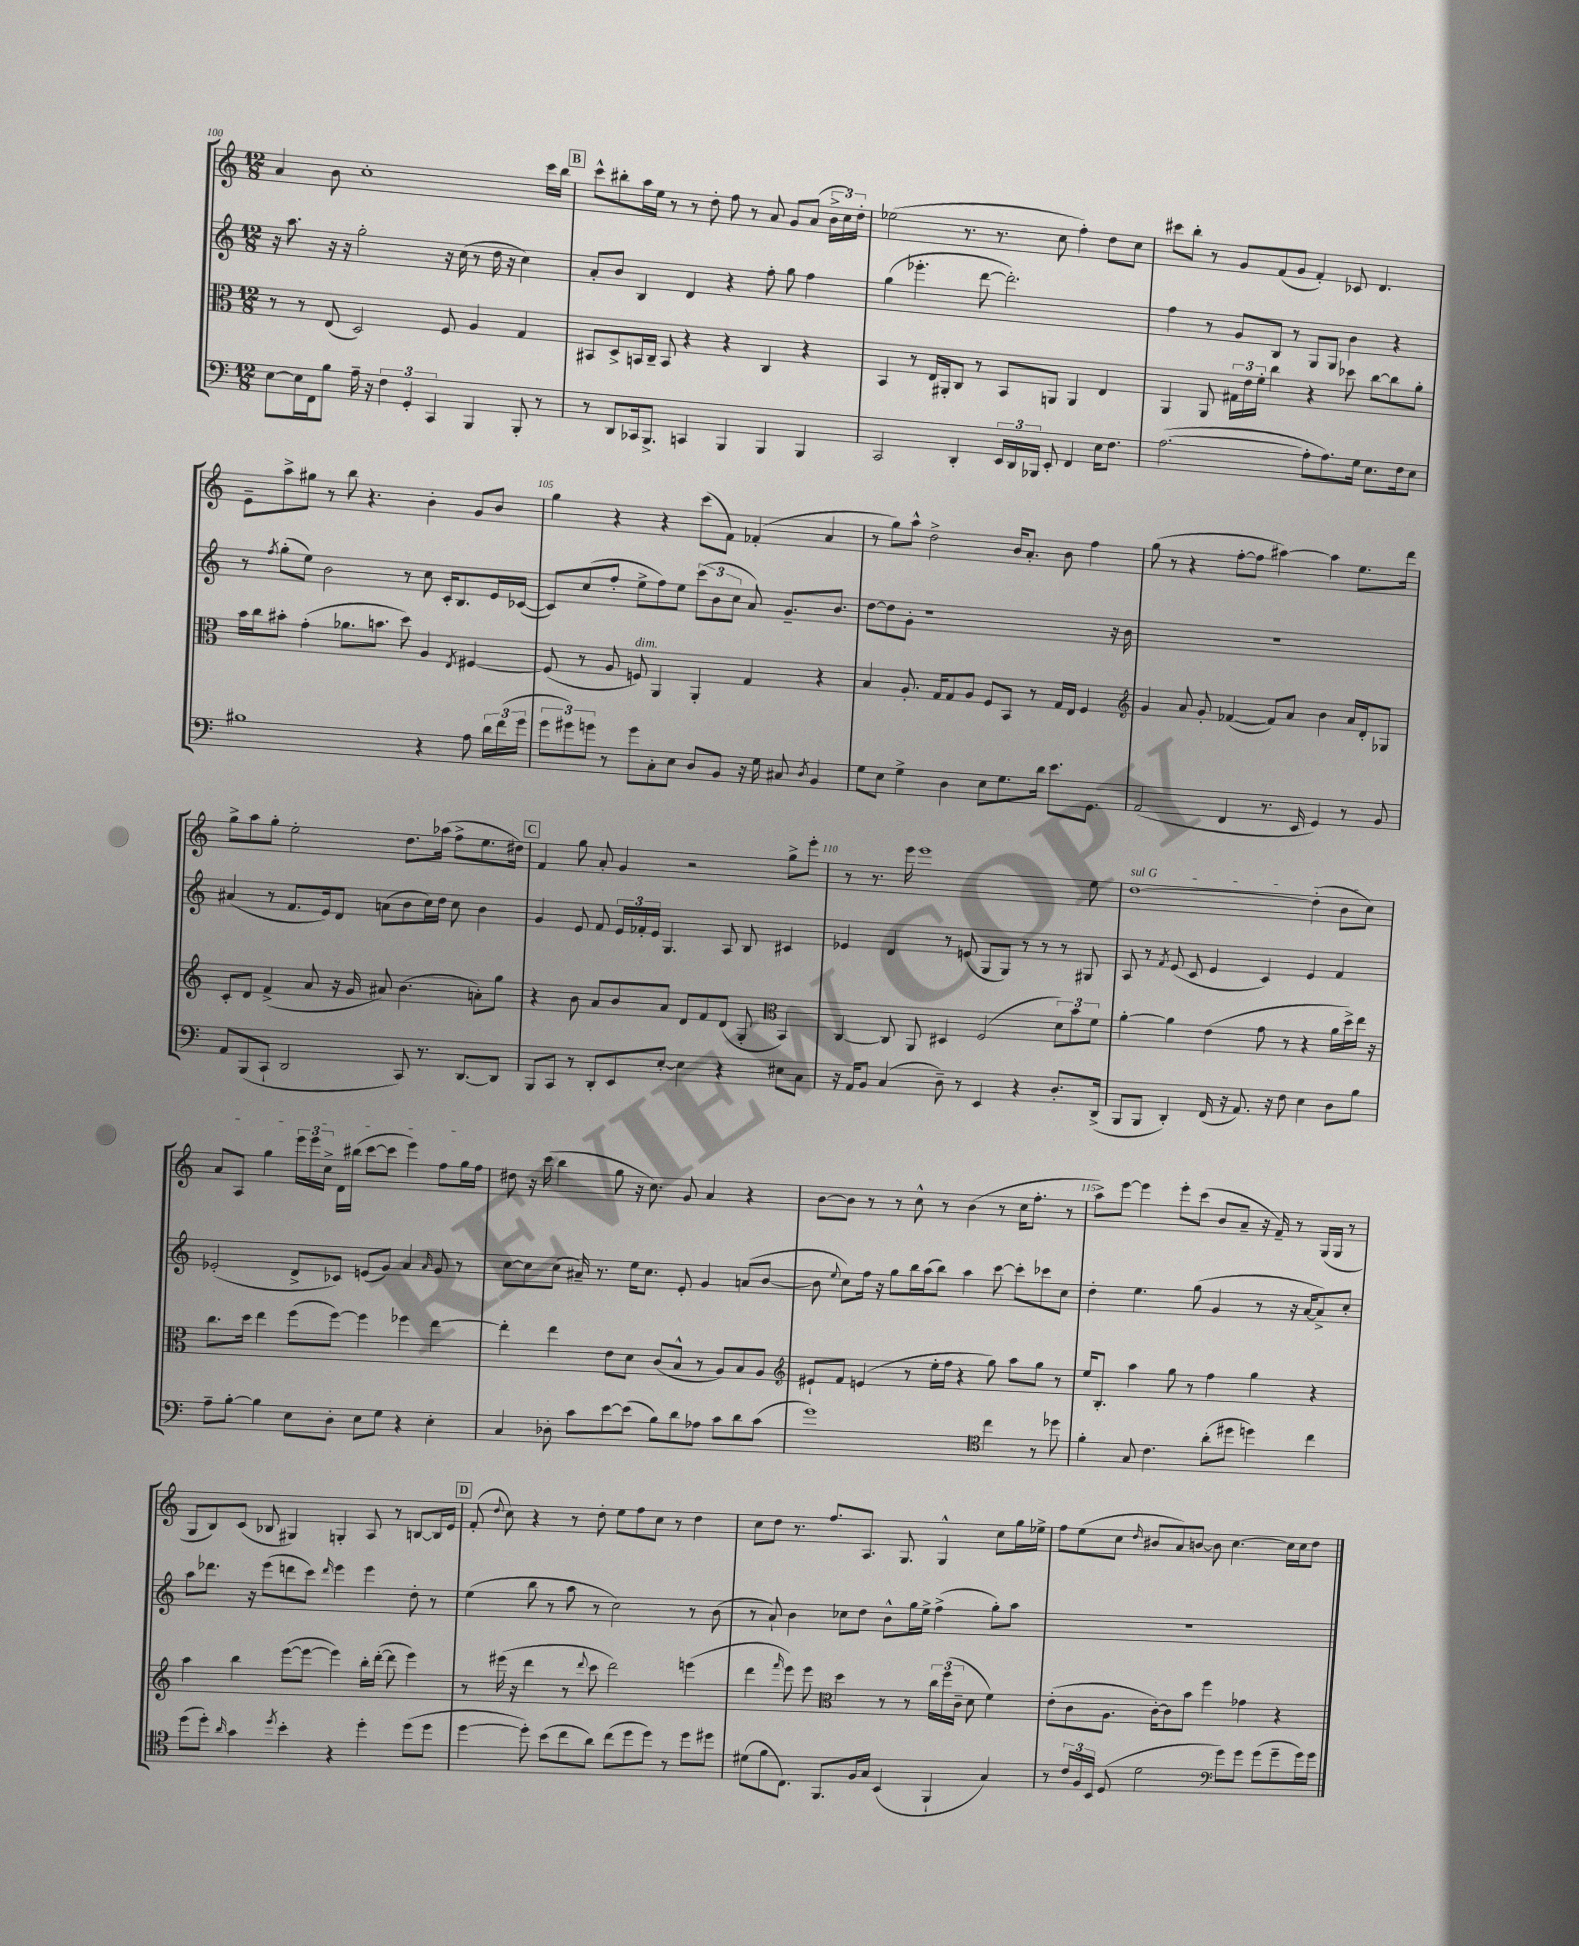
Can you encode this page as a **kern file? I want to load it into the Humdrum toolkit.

**kern	**kern	**kern	**kern
*staff4	*staff3	*staff2	*staff1
*clefF4	*clefC3	*clefG2	*clefG2
*k[]	*k[]	*k[]	*k[]
*M12/8	*M12/8	*M12/8	*M12/8
[8E	8r	16r	4a
.	.	8.aa	.
16E]	8r	.	.
16FF	.	.	.
8B	(8E	16r	8b
.	.	16r	.
16A~	2D)	2gg'	1cc'
16r	.	.	.
6F	.	.	.
6GG'	.	.	.
6CC	.	.	.
.	8F	16r	.
.	.	(16cc	.
4BBB	4A	8r	.
.	.	16dd	.
.	.	16r	.
8BBB'	4G	4cc)	.
8r	.	.	16ccc
.	.	.	16bb
=	=	=	=
8r	8BB#	8a'	8ccc^^
8DD	8D^	8b	8bb#'
16CC-	16BB	4B	16aa
8.BBB^	16C~	.	16ee
.	8BB	.	8r
4CC	4r	4d	8r
.	.	.	8dd'
4BBB	4r	4r	8ff
.	.	.	8r
4BBB	4C	8ff'	8a
.	.	8gg	8g
4BBB	4r	4ff	(8a
.	.	.	24b^
.	.	.	24cc)
.	.	.	24dd'
=	=	=	=
2CC	4BB	(4gg	(2ee-
.	8r	4.eee-'	.
.	16E	.	.
.	16AA#'	.	.
4DD'	8C	.	8.r
.	8r	[8ddd	.
.	.	.	8.r
24EE	8BB	2.ddd'])	.
24DD	.	.	.
24BBB-	.	.	.
8EE'	8AA	.	8cc
4FF	4AA	.	4ff')
16E	4E	.	8dd
8.F	.	.	.
.	.	.	8cc
=	=	=	=
([2.A	4AA	4ff	8ccc#
.	.	.	8bb'
.	8AA	8r	8r
.	24G#	8g	8g
.	24e	.	.
.	24f'	.	.
.	4cc	8B	(8f
.	.	8r	8g
8A']	4r	8G	4f')
8.A)	.	8G	.
.	8dd-	4b	8c-
16G	.	.	.
8.E	[8cc	.	4.d
.	8cc]	4r	.
16F	.	.	.
8E	8a'	.	.
=	=	=	=
1B#	16b	8r	8e~
.	16cc	.	.
.	.	8qff	.
.	8b#'	(8gg'	8aa^
.	(4g'	8ee)	8gg#
.	.	2b	8r
.	8.a-	.	8bb
.	.	.	4.r
.	8.b	.	.
.	8dd)	8r	.
4r	4A	8cc	4b'
.	.	16c'	.
.	.	8.B	.
.	8qE	.	.
8A	[4F#	.	8g
24d	.	16e	8b
(24f	.	.	.
.	.	([16c-	.
24g	.	.	.
=	=	=	=
12g	(8F#]	8c-])	4gg
12g#)	.	.	.
.	8r	(8cc	.
12g	.	.	.
8r	8A	8ff'	4r
8g	8F)	8ee^	.
8C'	4AA	8ff)	4r
8E	.	8ee	.
8D	4AA'	(12ccc	(8ccc
.	.	12b	.
8BB	.	.	8f)
.	.	12cc	.
16r	4G	8a)	(4f-'
16G	.	.	.
8C#	.	8.g~	.
8qD	.	.	.
4BB	4r	.	4a
.	.	8.b	.
=	=	=	=
8G	4B	[8dd	8r
8E	.	8dd]	8gg)
4G^	8.A'	8g'	8aa^^
.	.	1r	2dd^
.	16G	.	.
4D	8G	.	.
.	8A	.	.
8E	8F	.	.
8.G	8BB	.	16b
.	.	.	8.a'
.	8r	.	.
16d	.	.	.
8.e	16G	.	8b
.	16E	.	.
.	4F	.	4ff
8.GG	.	.	.
.	.	16r	.
.	.	16b	.
=	=	=	=
*	*clefG2	*	*
(2AA	4g	1.r	(8gg
.	.	.	8r
.	8a	.	4r
.	8g'	.	.
4FF	([4f-	.	[8ff'
.	.	.	8ff]
8.r	8f-])	.	[4aa#)
.	8a	.	.
16EE	.	.	.
4GG)	4b	.	4aa#]
8r	16a	.	8.ee
.	16d'	.	.
8BB	8G-	.	.
.	.	.	16ddd
=	=	=	=
8AA	8c'	(4a#	8gg^
(8BBB	8d	.	8aa
8CC`	(4f^	8r	8gg'
2DD	.	8.f	2ee'
.	8a	.	.
.	.	16e)	.
.	16r	8d	.
.	16g	.	.
.	8a#)	(8a	.
8CC)	(4.b	8b	8.dd
8.r	.	16cc)	.
.	.	16dd	(16aa-
.	.	8cc	8ff^
[8.DD	.	.	.
.	8a')	4b	8.ee
8DD]	8gg	.	.
.	.	.	16dd#)
=	=	=	=
8BBB	4r	4g	4f
8CC	.	.	.
8r	8b	8e	8gg
8DD'	8a	8f	8a'
8EE	8b	24e	4g
.	.	24f-'	.
.	.	24e	.
[8E'	8a	4.G	.
4E]	8d	.	2r
.	8f	.	.
4r	(8d	8A	.
.	8G'	8B	.
*	*clefC3	*	*
8E#	4BB)	4c#	8gg^
8C	.	.	8eee'
=	=	=	=
16r	[4C	4e-	8r
16AA	.	.	.
8BB	.	.	8.r
(4C	8C]	4d	.
.	.	.	16eee
.	8AA	.	1eee
8D~)	4D#	8r	.
8r	.	(8e	.
4EE	(2F	8G	.
.	.	8G)	.
4r	.	8r	.
.	.	8r	.
8.D'	12d)	8r	.
.	12b	.	.
.	.	8G#	8ee
.	12f	.	.
(16DD^	.	.	.
=	=	=	=
8BBB	[4a'	8A	[1dd
8BBB	.	8r	.
.	.	8qf	.
4DD')	4a]	(8e	.
.	.	8c	.
(16FF	(4e	4e	.
16r	.	.	.
8.AA)	.	.	.
.	8g	4c)	.
16r	.	.	.
8F	8r	.	.
4E	4r	4e	(4dd']
8D	16a	4f	8b
.	16dd^)	.	.
8B	16ee	.	8cc)
.	16r	.	.
=	=	=	=
8A~	8.cc	(2e-'	8a
[8B'	.	.	8A
.	16dd	.	.
4B]	4ee	.	4gg
8E	(8ff	8d^	24eee
.	.	.	24eee
.	.	.	24cc^
8D'	[8ff)	8c-)	16d
.	.	.	(16bb#
8E	4ff]	(8e	[8ccc
8G	.	8g)	8ccc]
4r	4ff-	4a	4eee)
.	.	16qqa	.
4E'	[4ee	8g	8ff
.	.	8r	16gg
.	.	.	16ff
=	=	=	=
4C	4ee']	[8cc	8dd#
.	.	8cc]	16r
.	.	.	(16ccc
8D-'	4ee	(8cc	4bb
8c	.	16a#~)	.
.	.	8.r	.
[8e	8e	.	8gg
(8e]	8d	16ee	16r
.	.	8.cc	8.cc)
8B)	(8c	.	.
8d	8B^^	8e'	8g
8A-	8r	4g	4a
8c	8A)	.	.
8d	8B	(8a	4r
(8c	8A	[8b	.
=	=	=	=
*	*clefG2	*	*
1g)	8e#`	8b]	[8b
.	.	8qqee	.
.	8f	8cc)	8b]
.	(4e	16ff	8r
.	.	16r	.
.	.	8gg	8r
.	8r	16bb	8cc^^
.	.	(16aa	.
.	16ee'	8bb)	8r
.	16ff	.	.
.	4r	4aa	(4b
*clefC4	*	*	*
4cc	8gg)	[8ccc	8r
.	8aa	8ccc']	16cc
.	.	.	8.ff'
8r	8gg	8ccc-	.
8dd-	8r	8cc	8r
=	=	=	=
4f'	16ee	4dd'	8aa^)
.	8.B'	.	.
.	.	.	[8eee
8G	4aa	4.ee	4eee]
4.c	.	.	.
.	8gg	.	8eee'
.	8r	(8gg	(8ccc
(8a'	4ff	4g	8b
8dd#	.	.	8a~
4dd)	4gg	8r	16r
.	.	.	16f~)
.	.	16r	8r
.	.	[16a	.
4cc	4r	8a^])	(16G
.	.	.	16G
.	.	8cc'	8r
=	=	=	=
(8dd	4aa	8aa	8G
8dd')	.	8.ddd-	8B)
16qqa	.	.	.
4g	4bb	.	(8c
.	.	16r	.
.	.	(8eee	8B-
8qdd	.	.	.
4b'	([8eee	8ddd	4G#)
.	8eee_	8ccc)	.
.	.	16qqddd	.
4r	4eee])	4eee	4G'
4dd'	16bb'	4eee	8A
.	([16ddd'	.	.
.	8ddd]	.	8r
(8dd	4eee)	8dd'	[8B
8dd	.	8r	16B]
.	.	.	16e
=	=	=	=
[4dd	8r	(4ee	(8f'
.	.	.	8qqdd
.	(16eee#	.	8cc)
.	16r	.	.
8dd'])	4ddd	8bb	4r
(8b	.	8r	.
8cc	8r	8aa	8r
.	8qqddd	.	.
8a)	8ccc	8r	8dd'
(8cc	2ddd)	2cc)	8ee
8dd	.	.	8ff
8dd)	.	.	8cc
8r	.	.	8r
8dd	(4eee	8r	4dd
8dd#	.	(8b	.
=	=	=	=
(8d#	4ddd	8r	8cc
8f	.	8a`)	8dd
.	16qqfff	.	.
8.C)	8eee)	4b	8.r
.	8eee	.	.
8.FF	.	.	8.ff
*	*clefC3	*	*
.	4dd	8cc-	.
16F	.	8dd	8.A
16G	.	.	.
(4BB	8r	8b^^	.
.	.	.	8.G
.	8r	16gg	.
.	.	16ee^	.
4FF`	24cc	(4ff^	4G^^
.	(24ff	.	.
.	24c~	.	.
.	8d	.	.
4G)	4f)	8gg')	8cc
.	.	8aa	16gg
.	.	.	16ee-^
=	=	=	=
8r	(8e'	1.r	8ff
24c	8c	.	(8ee
24F	.	.	.
24BB	.	.	.
(8D	8.A	.	8cc
.	.	.	16qqdd
2d	.	.	8b#
.	[16c')	.	.
.	8c]	.	8a)
.	8b	.	[8b
.	4ff	.	8b]
*clefF4	*	*	*
8g)	.	.	[4.cc
8g	4g-	.	.
(8g	.	.	.
8g~	4r	.	16cc]
.	.	.	16cc
16g)	.	.	8dd
16g	.	.	.
==	==	==	==
*-	*-	*-	*-
